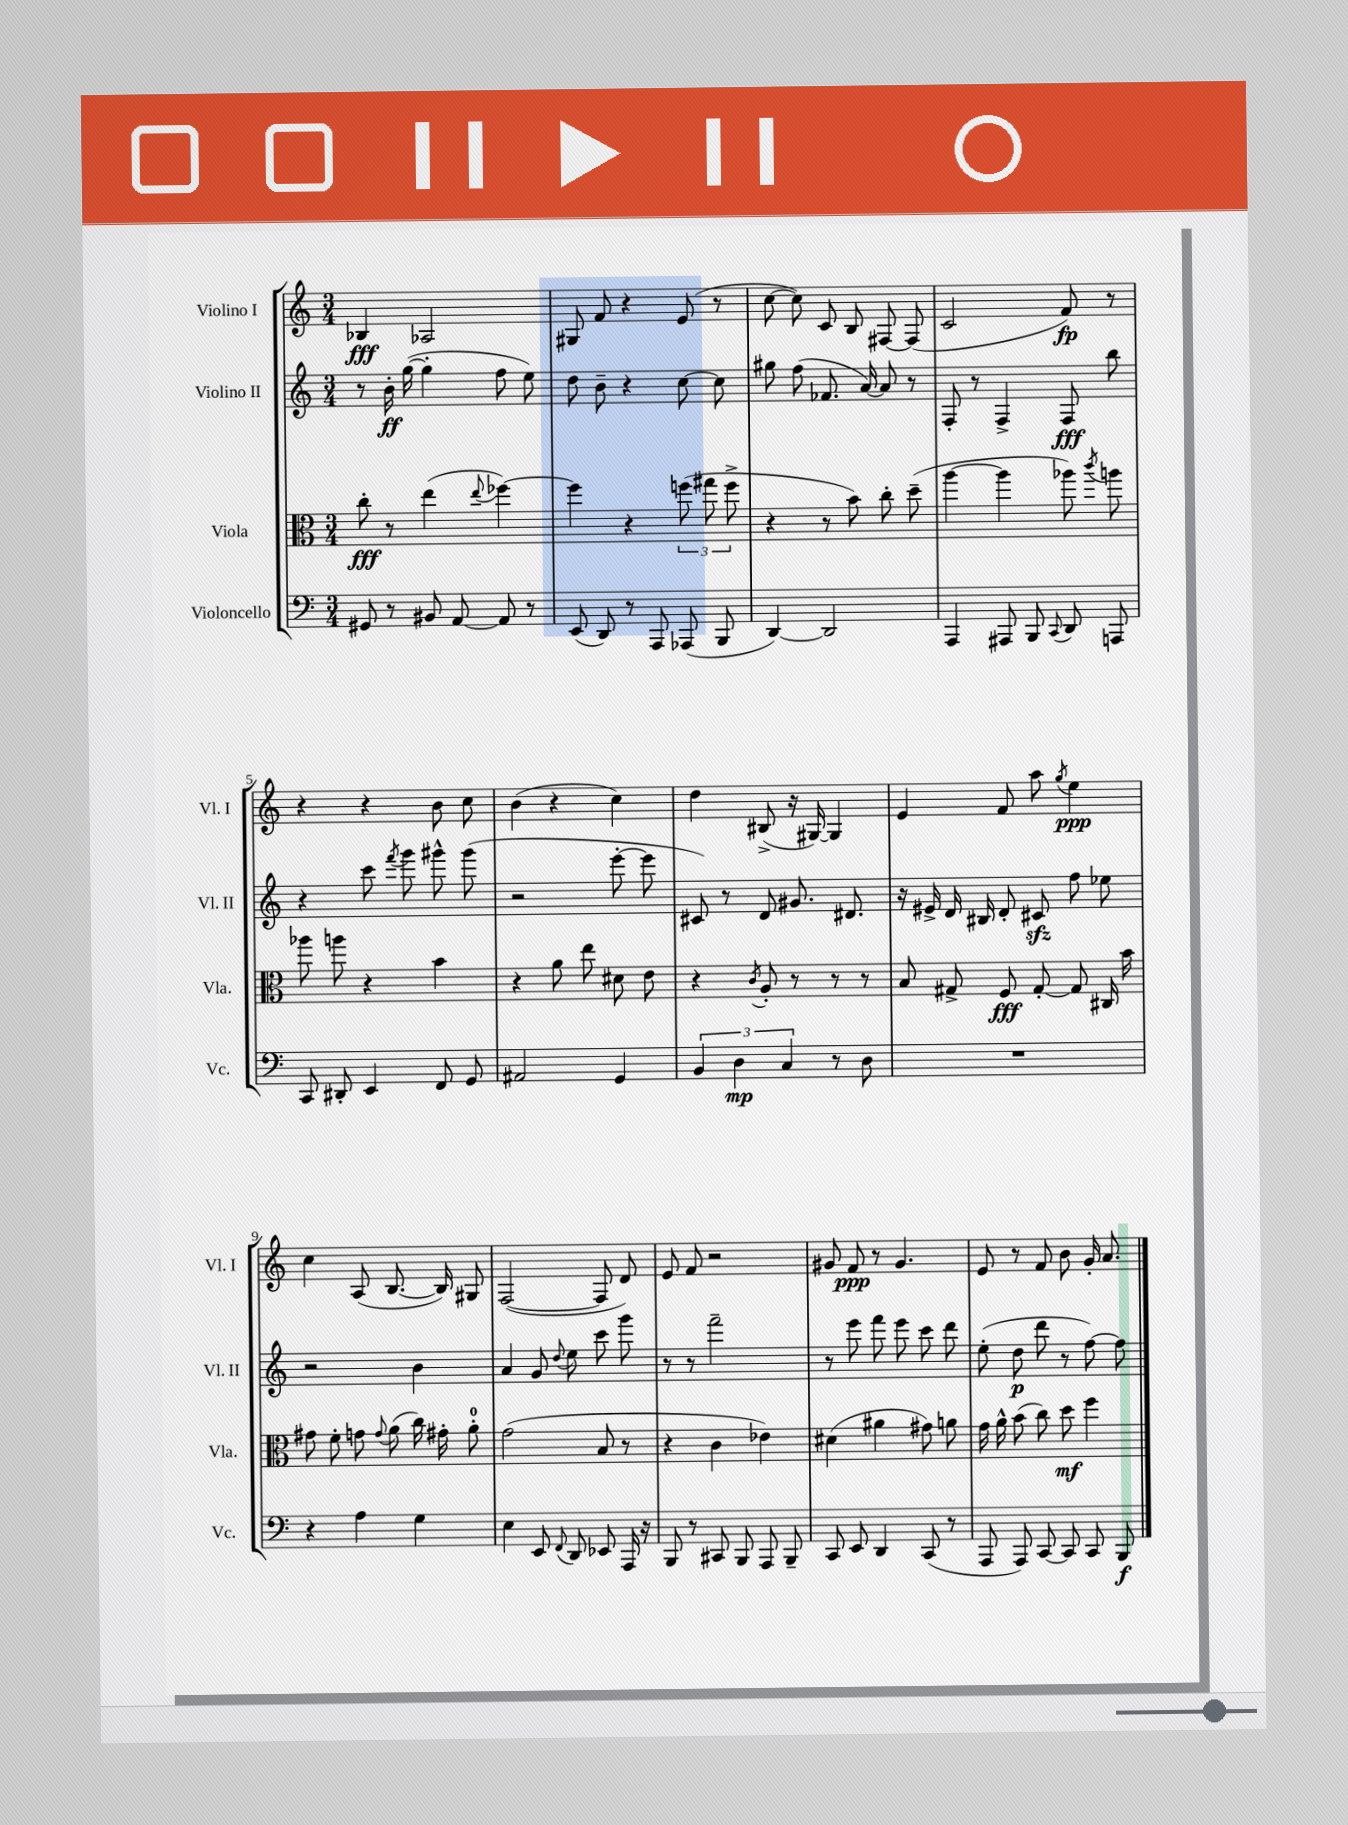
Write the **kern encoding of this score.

**kern	**kern	**kern	**kern
*staff4	*staff3	*staff2	*staff1
*clefF4	*clefC3	*clefG2	*clefG2
*k[]	*k[]	*k[]	*k[]
*M3/4	*M3/4	*M3/4	*M3/4
8GG#	8cc'	8r	4B-
8r	8r	16b'	.
.	.	([16gg	.
8BB#	(4ee	4gg']	2A-
[8AA	.	.	.
.	8qqee	.	.
8AA]	[4ff-)	8ff	.
8r	.	8ee)	.
=	=	=	=
(8EE	4ff-]	8dd	8G#
8DD)	.	8b~	8f
8r	4r	4r	4r
8AAA	.	.	.
(8AAA-	(12ff	[8cc	(8e
.	12gg#	.	.
8BBB	.	8cc]	8r
.	12ff^	.	.
=	=	=	=
[4DD)	4r	8gg#	[8cc
.	.	(8ff	8cc])
2DD]	8r	8.f-	8c
.	8b)	.	8B
.	.	[16a)	.
.	8cc'	8a]	[8F#
.	(8dd~	8r	(8F#]
=	=	=	=
4AAA	[4aa	8F'	2c
.	.	8r	.
8AAA#	4aa]	4F^	.
8BBB	.	.	.
8qqCC	.	.	.
8DD	8aa-)	8F	8f)
.	8qccc	.	.
8AAA	8aa	8bb	8r
=	=	=	=
8CC	8aa-	4r	4r
8DD#'	8aa	.	.
4EE	4r	8ccc	4r
.	.	8qfff	.
.	.	8ggg	.
8FF	4b	8ggg#^^	8b
8GG	.	(8ggg#	8cc
=	=	=	=
2AA#	4r	2r	(4b
.	8a	.	4r
.	8ee	.	.
4GG	8d#	[8eee'	4cc)
.	8e	8eee]	.
=	=	=	=
6BB	4r	8c#)	4dd
.	.	8r	.
6D	.	.	.
.	8qc	.	.
.	8A'	8d	(8B#^
6C	.	.	.
.	8r	8.g#	16r
.	.	.	[16G#)
8r	8r	.	4G#]
.	.	8.d#	.
8D	8r	.	.
=	=	=	=
2.r	8B	16r	4e
.	.	16e#^	.
.	8G#^	16d	.
.	.	16B#	.
.	8F	8d'	8f
.	[8G#'	8c#	8aa
.	.	.	8qgg
.	8G#]	8ff	4ee
.	16C#	8ee-	.
.	16b	.	.
=	=	=	=
4r	8g#	2r	4cc
.	8f'	.	.
4A	8g	.	(8A
.	8qqg	.	.
.	(8a	.	[8.B
4G	16cc)	4b	.
.	16g#'	.	16B])
.	8a'	.	8G#
=	=	=	=
4E	(2g	4a	([2F
8EE	.	8g	.
8qqFF	.	8qqdd	.
8DD	.	8ee	.
8EE-	8B	8ccc	8F]
16AAA	8r	8ggg	8d)
16r	.	.	.
=	=	=	=
8BBB	4r	8r	8e
8r	.	8r	8f
8CC#	4c	2fff~	2r
8BBB	.	.	.
8AAA	4e-)	.	.
8BBB~	.	.	.
=	=	=	=
8CC	(4d#	8r	8g#
8EE	.	8eee	8f
4DD	4a#	8fff	8r
.	.	8eee	4.g#
(8CC	8g#)	8ccc	.
8r	8a	8ddd	.
=	=	=	=
8AAA	16g	(8ee'	8e
.	16a^^	.	.
8AAA)	(8b	8dd	8r
[8CC	8cc)	8ddd	8f
8CC]	8dd	8r	8b
8CC	4ff	[8ff)	16g'
.	.	.	8.a
8BBB	.	8ff]	.
==	==	==	==
*-	*-	*-	*-
